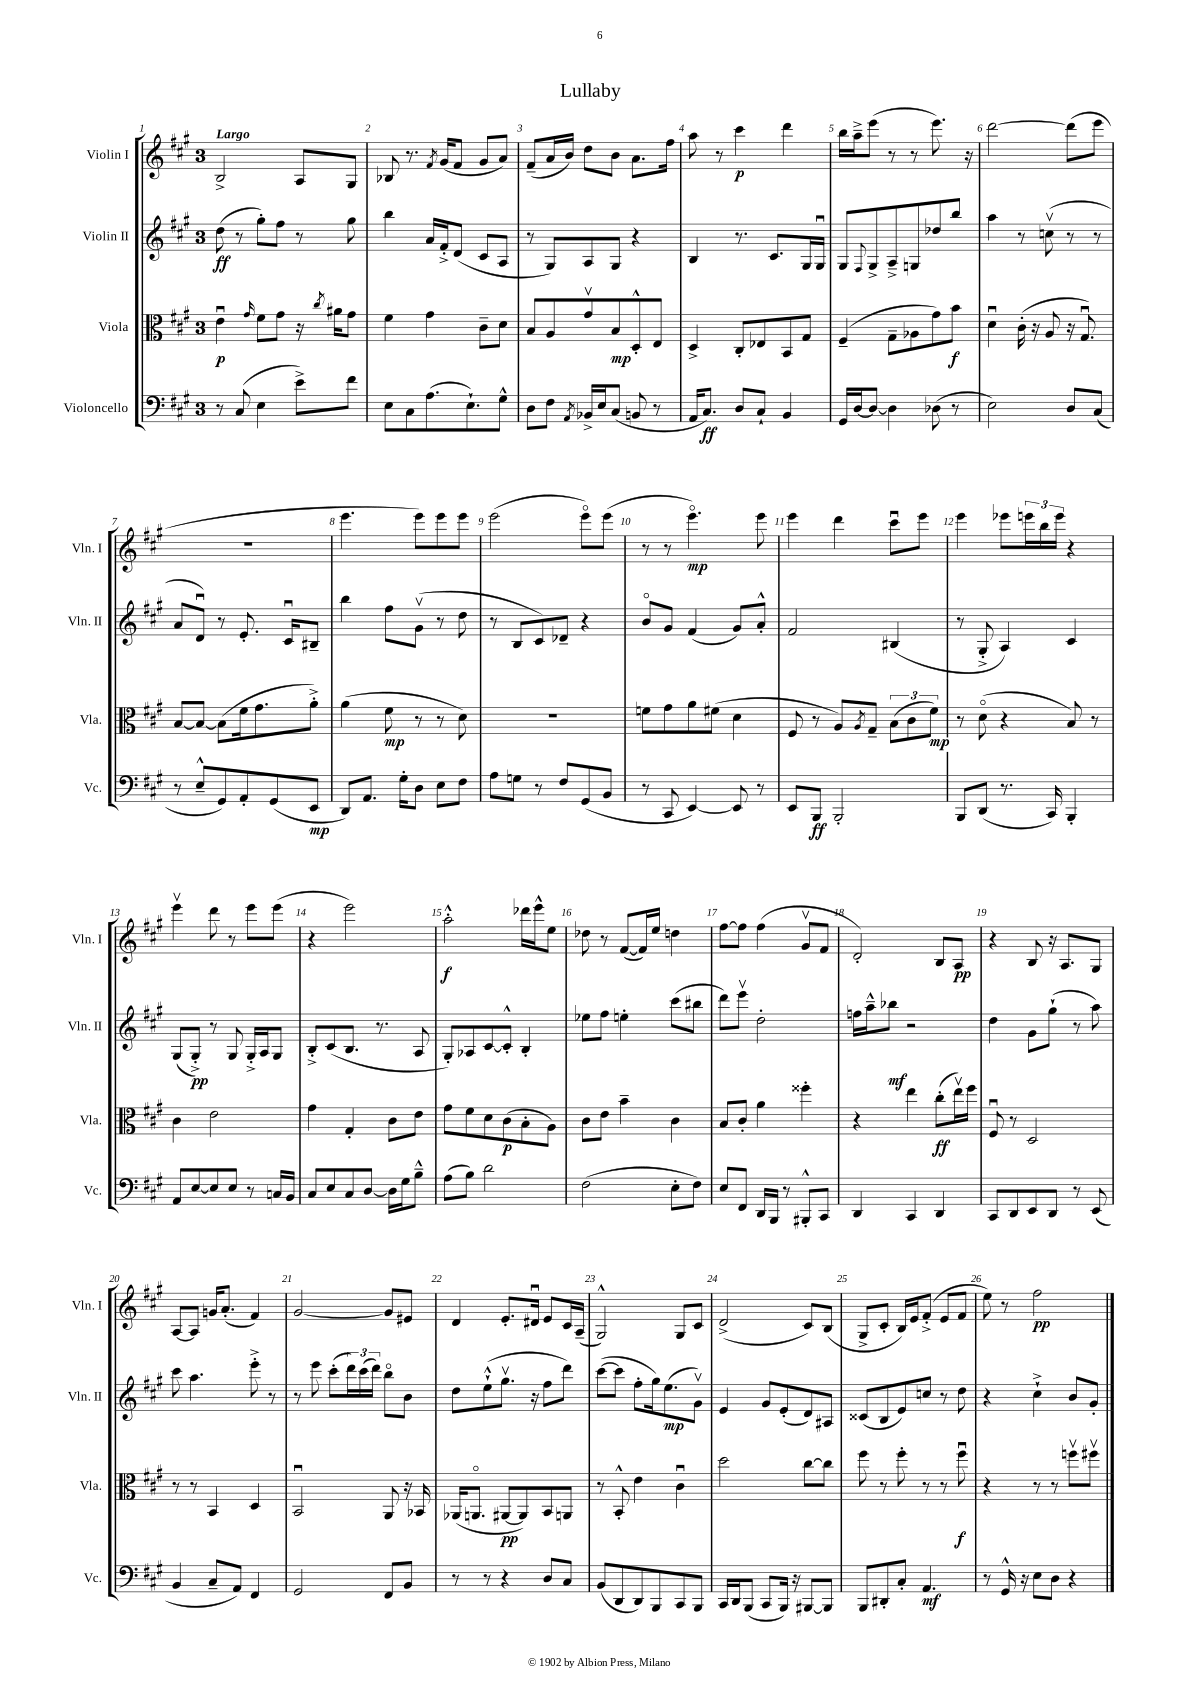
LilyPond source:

\header { title = "Lullaby" }
<<
\new StaffGroup <<
\new Staff = "s0" \with { instrumentName = "Violin I" shortInstrumentName = "Vln. I" } {
    \clef treble \key a \major \once \override Staff.TimeSignature.style = #'single-digit \time 3/4 \tempo "Largo"
    b2-> a8 gis8 |
    bes8 r8. \acciaccatura { fis'8 } gis'16( fis'8 gis'8 a'8) |
    fis'8--( a'16 b'16) d''8 b'8 a'8. fis''16 |
    a''8 r8 cis'''4\p d'''4 |
    b''16 a''16---> e'''8( r8 r8 e'''8.) r16 |
    d'''2~ d'''8( e'''8 |
    R2. |
    e'''4. e'''8) e'''8 e'''8 |
    e'''2( e'''8\flageolet) e'''8( |
    r8 r8 e'''4.\flageolet\mp) e'''8 |
    e'''4 d'''4 cis'''8\downbow e'''8 |
    e'''4 ees'''8 \tuplet 3/2 { e'''16 b''16 e'''16 } r4 |
    e'''4\upbow d'''8 r8 e'''8 e'''8( |
    r4 e'''2) |
    a''2-.-^\f des'''16 e'''16-^ e''8 |
    des''8 r8 fis'8~( fis'16) e''16 d''4 |
    fis''8~ fis''8 fis''4( gis'8\upbow fis'8 |
    d'2-.) b8 a8\pp |
    r4 b8 r16 a8. gis8 |
    a8~ a8 g'16 a'8.-.( fis'4) |
    gis'2~ gis'8 eis'8 |
    d'4 e'8.-. dis'16\downbow e'8 cis'16 a16--( |
    gis2-^) gis8 cis'8 |
    d'2->( cis'8) b8( |
    gis8-> cis'8-. b16) e'16 fis'8-.->( e'8 fis'8 |
    e''8) r8 fis''2\pp \bar "|." |
}
\new Staff = "s1" \with { instrumentName = "Violin II" shortInstrumentName = "Vln. II" } {
    \clef treble \key a \major \once \override Staff.TimeSignature.style = #'single-digit \time 3/4
    d''8\ff( r8 gis''8-.) fis''8 r8 gis''8 |
    b''4 a'16 fis'16-.-> d'8( cis'8 a8 |
    r8 gis8) a8 gis8 r4 |
    b4 r8. cis'8. gis16 gis16\downbow |
    gis8 \appoggiatura { fis8 } gis8-> a8---> g8 des''8 b''8 |
    a''4 r8 c''8\upbow( r8 r8 |
    a'8 d'8\downbow) r8 e'8.-. cis'16\downbow bis8-- |
    b''4 fis''8 gis'8\upbow( r8 d''8 |
    r8 b8 cis'8) des'8-- r4 |
    b'8\flageolet gis'8 fis'4( gis'8) a'8-.-^ |
    fis'2 bis4( |
    r8 gis8-.-> a4) cis'4 |
    gis8( gis8-.->\pp) r8 gis8 gis16-.-> a16 gis8 |
    b8-.-> cis'8( b8. r8. a8 |
    gis8-.) aes8 cis'8~ cis'8-.-^ b4-. |
    ees''8 fis''8 e''4-. cis'''8( bis''8 |
    d'''8) e'''8\upbow d''2-. |
    f''16 a''16---^ bes''8\mf r2 |
    d''4 gis'8 gis''8-!( r8 a''8) |
    cis'''8 a''4. e'''8-.-> r8 |
    r8 e'''8 cis'''8-.( \tuplet 3/2 { d'''16) cis'''16( d'''16) } b''8\flageolet b'8 |
    d''8 e''8-!-^( gis''8.\upbow r16 fis''8 d'''8) |
    cis'''8~( cis'''8 fis''8-. gis''16) e''8.\mp( gis'8\upbow) |
    e'4 gis'8 e'8-.( d'8) ais8 |
    cisis'8( b8 e'8) c''8 r8 d''8 |
    r4 cis''4-!-> b'8 gis'8-. \bar "|." |
}
\new Staff = "s2" \with { instrumentName = "Viola" shortInstrumentName = "Vla." } {
    \clef alto \key a \major \once \override Staff.TimeSignature.style = #'single-digit \time 3/4
    e'4\downbow\p \grace { gis'16 } fis'8 gis'8 r16 \acciaccatura { cis''8 } ais'16 gis'8 |
    fis'4 gis'4 cis'8-- d'8 |
    b8 a8 gis'8\upbow b8\mp d8-.-^ e8 |
    d4-> cis8-. ees8 b,8 gis8 |
    fis4--( gis8-- aes8 gis'8) b'8\f |
    d'4\downbow cis'16-.( r16 a8 r16 gis8.\downbow) |
    b8~ b8~ b8( fis'16 gis'8. a'8-.->) |
    a'4( fis'8\mp r8 r8 d'8) |
    R2. |
    f'8 gis'8 a'8 fis'8( d'4 |
    fis8 r8 a8) \acciaccatura { a8 } gis8-- \tuplet 3/2 { b8( cis'8 fis'8\mp) } |
    r8 d'8\flageolet( r4 b8) r8 |
    cis'4 e'2 |
    gis'4 gis4-. cis'8 e'8 |
    gis'8 fis'8 d'8 cis'8\p( b8-. a8) |
    cis'8 e'8 b'4-- cis'4 |
    b8 cis'8-. a'4 fisis''4-. |
    r4 e''4 cis''8-.\ff( e''16\upbow) fis''16 |
    fis8\downbow r8 d2 |
    r8 r8 b,4 d4 |
    b,2\downbow a,8 r16 bes,16 |
    aes,16( a,8.\flageolet ais,8~\pp ais,8) b,8 a,8 |
    r8 b,8-.-^ e'4 cis'4\downbow |
    d''2 cis''8~ cis''8 |
    fis''8 r8 fis''8-. r8 r8 fis''8\downbow\f |
    r4 r8 r8 f''8\upbow fis''8\upbow \bar "|." |
}
\new Staff = "s3" \with { instrumentName = "Violoncello" shortInstrumentName = "Vc." } {
    \clef bass \key a \major \once \override Staff.TimeSignature.style = #'single-digit \time 3/4
    r8 cis8( e4 e'8->) fis'8 |
    e8 cis8 a8.( e8.-!) gis8-^ |
    d8 fis8 \acciaccatura { a,8 } bes,16-> e16 cis8( b,8 r8 |
    a,16 cis8.\ff) d8 cis8-! b,4 |
    gis,16 d16~ d8~ d4 des8( r8 |
    e2) d8 cis8( |
    r8 e8---^ gis,8) a,8-. gis,8( e,8\mp |
    d,8) a,8. gis16-. d8 e8 fis8 |
    a8 g8 r8 fis8 gis,8( b,8 |
    r8 cis,8 e,4~) e,8 r8 |
    e,8 b,,8\ff b,,2-. |
    b,,8 d,8( r8. cis,16) b,,4-. |
    a,8 e8~ e8 e8 r8 c16 b,16 |
    cis8 e8 cis8 d8~ d16 gis16 b8---^ |
    a8( b8) d'2 |
    fis2( e8-. fis8) |
    e8 fis,8 d,16 b,,16 r8 bis,,8-.-^ cis,8 |
    d,4 cis,4 d,4 |
    cis,8 d,8 e,8 d,8 r8 e,8( |
    b,4 cis8-- a,8) fis,4 |
    gis,2 fis,8 b,8 |
    r8 r8 r4 d8 cis8 |
    b,8( d,8 d,8) b,,8 cis,8 b,,8 |
    cis,16 d,16 b,,8( cis,8 b,,16) r16 bis,,8~ bis,,8 |
    b,,8 dis,8-. cis8-. a,4.\mf |
    r8 gis,16-^ r16 e8 d8 r4 \bar "|." |
}
>>
>>
\layout { \context { \Score \override BarNumber.break-visibility = ##(#f #t #t) barNumberVisibility = #all-bar-numbers-visible } }
